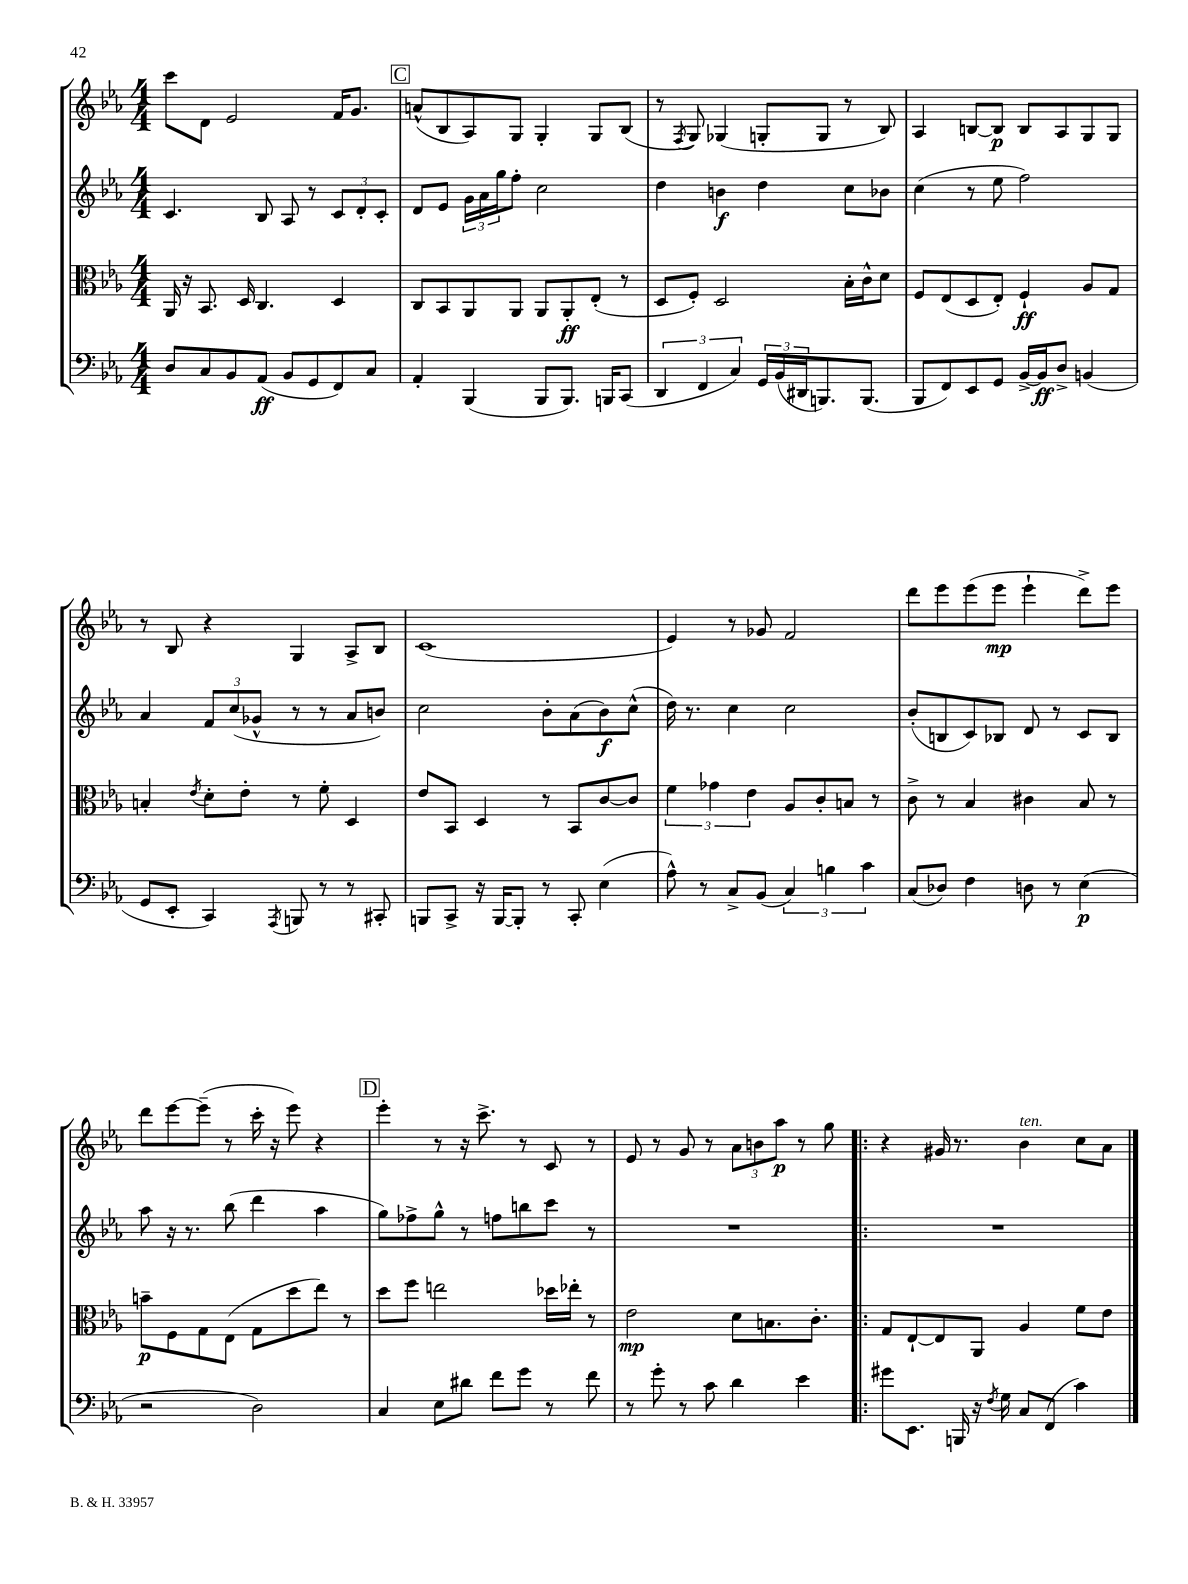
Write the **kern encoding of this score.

**kern	**dynam	**kern	**dynam	**kern	**dynam	**kern	**dynam
*part4	*part4	*part3	*part3	*part2	*part2	*part1	*part1
*staff4	*staff4	*staff3	*staff3	*staff2	*staff2	*staff1	*staff1
*clefF4	*	*clefC3	*	*clefG2	*	*clefG2	*
*k[b-e-a-]	*	*k[b-e-a-]	*	*k[b-e-a-]	*	*k[b-e-a-]	*
*M4/4	*	*M4/4	*	*M4/4	*	*M4/4	*
=45	=45	=45	=45	=45	=45	=45	=45
8D/L	.	16AA-/	.	4.c/	.	8ccc\L	.
.	.	16r	.	.	.	.	.
8C/	.	8.BB-/	.	.	.	8d\J	.
8BB-/	.	.	.	.	.	2e-/	.
.	.	16D/	.	.	.	.	.
(8AA-/J	ff	4.C/	.	8B-/	.	.	.
8BB-/L	.	.	.	8A-/	.	.	.
8GG/	.	.	.	8r	.	.	.
8FF/)	.	4D/	.	12c/L	.	16f/KL	.
.	.	.	.	.	.	8.g/J	.
.	.	.	.	12d'/	.	.	.
8C/J	.	.	.	.	.	.	.
.	.	.	.	12c'/J	.	.	.
!!LO:REH:place=s1:t=C
=46	=46	=46	=46	=46	=46	=46	=46
4AA-'/	.	8C/L	.	8d/L	.	(8an^^/L	.
.	.	8BB-/	.	8e-/J	.	8B-/	.
(4BBB-/	.	8AA-/	.	24g\LL	.	8A-/)	.
.	.	.	.	24a-\	.	.	.
.	.	.	.	24gg\J	.	.	.
.	.	8AA-/J	.	8ff'\J	.	8G/J	.
8BBB-/L	.	8AA-/L	.	2cc\	.	4G'/	.
8.BBB-/J)	.	8AA-'/	ff	.	.	.	.
.	.	(8E-'/J	.	.	.	8G/L	.
16BBBn/KL	.	.	.	.	.	.	.
(8CC/J	.	8r	.	.	.	(8B-/J	.
=47	=47	=47	=47	=47	=47	=47	=47
6DD/	.	8D/L	.	4dd\	.	8r	.
.	.	.	.	.	.	8qF/	.
.	.	8F'/J)	.	.	.	8G/)	.
6FF/	.	.	.	.	.	.	.
.	.	2D/	.	4bn\	f	(4G-X/	.
6C/)	.	.	.	.	.	.	.
24GG/LL	.	.	.	4dd\	.	8Gn'/L	.
(24BB-/	.	.	.	.	.	.	.
24DD#X/J	.	.	.	.	.	.	.
8.BBBn/)	.	.	.	.	.	8G/J	.
.	.	16B-'\LL	.	8cc\L	.	8r	.
(8.BBB/J	.	16c^^\J	.	.	.	.	.
.	.	8d\J	.	8b-X\J	.	8B-/)	.
=48	=48	=48	=48	=48	=48	=48	=48
8BBB-/L	.	8F/L	.	(4cc\	.	4A-/	.
8FF/)	.	(8E-/	.	.	.	.	.
8EE-/	.	8D/	.	8r	.	[8Bn/L	.
8GG/J	.	8E-'/J)	.	8ee-\	.	8B/J]	p
[16BB-^/LL	.	4F`/	ff	2ff\)	.	8B/L	.
16BB-/J]	ff	.	.	.	.	.	.
8D^/J	.	.	.	.	.	8A-/	.
(4BBn/	.	8A-/L	.	.	.	8G/	.
.	.	8G/J	.	.	.	8G/J	.
!!LO:LB:g=z
=49	=49	=49	=49	=49	=49	=49	=49
8GG/L	.	4Bn'/	.	4a-/	.	8r	.
8EE-'/J	.	.	.	.	.	8B-/	.
.	.	8qe-/	.	.	.	.	.
4CC/)	.	8d'\L	.	12f/L	.	4r	.
.	.	.	.	(12cc/	.	.	.
.	.	8e-'\J	.	.	.	.	.
.	.	.	.	12g-X^^/J	.	.	.
8qAAA-/	.	.	.	.	.	.	.
8BBBn/	.	8r	.	8r	.	4G/	.
8r	.	8f'\	.	8r	.	.	.
8r	.	4D/	.	8a-/L	.	8A-^/L	.
8CC#X'/	.	.	.	8bn/J)	.	8B-/J	.
=50	=50	=50	=50	=50	=50	=50	=50
8BBBn/L	.	8e-/L	.	2cc\	.	(1c	.
8CC^/J	.	8BB-/J	.	.	.	.	.
16r	.	4D/	.	.	.	.	.
[16BBB/KL	.	.	.	.	.	.	.
8BBB'/J]	.	.	.	.	.	.	.
8r	.	8r	.	8b-'\L	.	.	.
8CC'/	.	8BB-/L	.	(8a-\	.	.	.
(4E-\	.	[8c/	.	8b-\)	f	.	.
.	.	8c/J]	.	(8cc^^\J	.	.	.
=51	=51	=51	=51	=51	=51	=51	=51
8A-^^\)	.	6f\	.	16dd\)	.	4e-/)	.
.	.	.	.	8.r	.	.	.
8r	.	.	.	.	.	.	.
.	.	6g-X\	.	.	.	.	.
8C^/L	.	.	.	4cc\	.	8r	.
.	.	6e-\	.	.	.	.	.
(8BB-/J	.	.	.	.	.	8g-X/	.
6C/)	.	8A-/L	.	2cc\	.	2f/	.
.	.	8c'/	.	.	.	.	.
6Bn\	.	.	.	.	.	.	.
.	.	8Bn/J	.	.	.	.	.
6c\	.	.	.	.	.	.	.
.	.	8r	.	.	.	.	.
=52	=52	=52	=52	=52	=52	=52	=52
(8C/L	.	8c^\	.	(8b-'/L	.	8ddd\L	.
8D-X/J)	.	8r	.	8Bn/	.	8eee-\	.
4F\	.	4B-/	.	8c/)	.	(8eee-\	.
.	.	.	.	8B-X/J	.	8eee-\J	mp
8Dn\	.	4c#X\	.	8d/	.	4eee-`\	.
8r	.	.	.	8r	.	.	.
(4E-\	p	8B-/	.	8c/L	.	8ddd^\L)	.
.	.	8r	.	8B-/J	.	8eee-\J	.
!!LO:LB:g=z
=53	=53	=53	=53	=53	=53	=53	=53
2r	.	8bn~\L	p	8aa-\	.	8ddd\L	.
.	.	8F\	.	16r	.	[8eee-\	.
.	.	.	.	8.r	.	.	.
.	.	8G\	.	.	.	(8eee-~\J]	.
.	.	(8E-\J	.	(8bb-\	.	8r	.
2D\)	.	8G\L	.	4ddd\	.	16ccc'\	.
.	.	.	.	.	.	16r	.
.	.	8dd\	.	.	.	8eee-\)	.
.	.	8ee-\J)	.	4aa-\	.	4r	.
.	.	8r	.	.	.	.	.
!!LO:REH:place=s1:t=D
=54	=54	=54	=54	=54	=54	=54	=54
4C/	.	8dd\L	.	8gg\L)	.	4eee-'\	.
.	.	8ff\J	.	8ff-X^\	.	.	.
8E-\L	.	2een\	.	8gg^^\J	.	8r	.
8d#X\J	.	.	.	8r	.	16r	.
.	.	.	.	.	.	8.ccc^\	.
8f\L	.	.	.	8ffn\L	.	.	.
8g\J	.	.	.	8bbn\	.	8r	.
8r	.	16dd-X\LL	.	8ccc\J	.	8c/	.
.	.	16ee-X'\JJ	.	.	.	.	.
8f\	.	8r	.	8r	.	8r	.
=55	=55	=55	=55	=55	=55	=55	=55
8r	.	2e-\	mp	1r	.	8e-/	.
8g'\	.	.	.	.	.	8r	.
8r	.	.	.	.	.	8g/	.
8c\	.	.	.	.	.	8r	.
4d\	.	8d\L	.	.	.	12a-\L	.
.	.	.	.	.	.	12bn\	.
.	.	8.Bn\	.	.	.	.	.
.	.	.	.	.	.	12aa-\J	p
4e-\	.	.	.	.	.	8r	.
.	.	8.c'\J	.	.	.	.	.
.	.	.	.	.	.	8gg\	.
=56!|:	=56!|:	=56!|:	=56!|:	=56!|:	=56!|:	=56!|:	=56!|:
8g#X\L	.	8G/L	.	1r	.	4r	.
8.EE-\J	.	[8E-`/	.	.	.	.	.
.	.	8E-/]	.	.	.	16g#X/	.
16BBBn/	.	.	.	.	.	8.r	.
16r	.	8AA-/J	.	.	.	.	.
8qF/	.	.	.	.	.	.	.
16G\	.	.	.	.	.	.	.
!	!	!	!	!	!	!LO:TX:a:i:t=ten.	!
8C/L	.	4A-/	.	.	.	4b-\	.
(8FF/J	.	.	.	.	.	.	.
4c\)	.	8f\L	.	.	.	8cc\L	.
.	.	8e-\J	.	.	.	8a-\J	.
==	==	==	==	==	==	==	==
*-	*-	*-	*-	*-	*-	*-	*-
